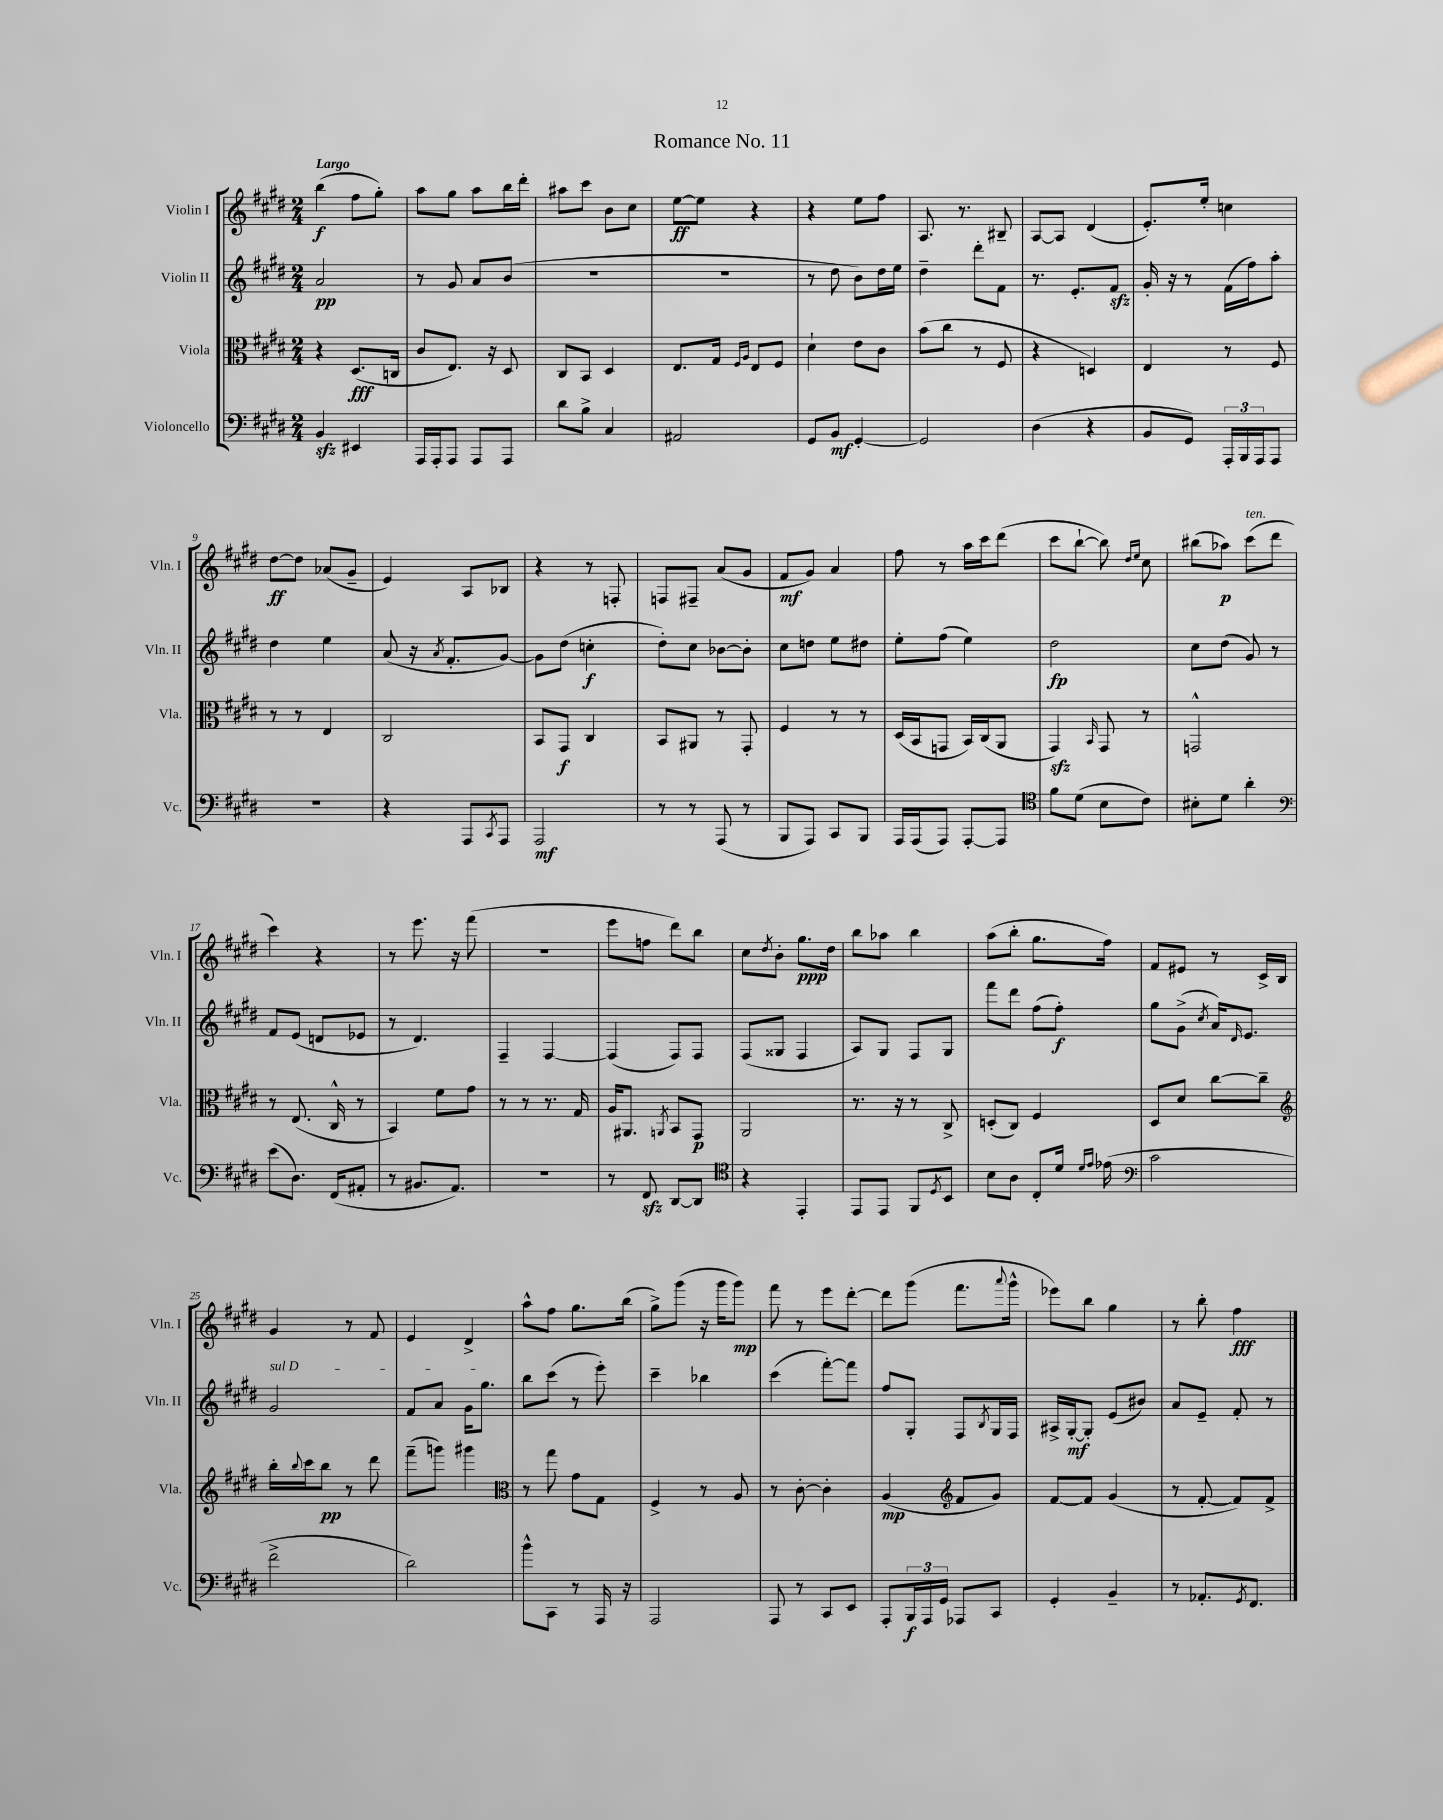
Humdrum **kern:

**kern	**dynam	**kern	**dynam	**kern	**dynam	**kern	**dynam
*part4	*part4	*part3	*part3	*part2	*part2	*part1	*part1
*staff4	*staff4	*staff3	*staff3	*staff2	*staff2	*staff1	*staff1
*I"Violoncello	*	*I"Viola	*	*I"Violin II	*	*I"Violin I	*
*I'Vc.	*	*I'Vla.	*	*I'Vln. II	*	*I'Vln. I	*
*clefF4	*	*clefC3	*	*clefG2	*	*clefG2	*
*k[f#c#g#d#]	*	*k[f#c#g#d#]	*	*k[f#c#g#d#]	*	*k[f#c#g#d#]	*
*M2/4	*	*M2/4	*	*M2/4	*	*M2/4	*
=1	=1	=1	=1	=1	=1	=1	=1
!	!	!	!	!	!	!LO:TX:a:B:t=Largo	!
4BBzz/	.	4r	.	2a/	pp	(4bb\	f
4EE#X/	.	(8.D#/L	fff	.	.	8ff#\L	.
.	.	.	.	.	.	8gg#'\J)	.
.	.	16Cn/Jk	.	.	.	.	.
=2	=2	=2	=2	=2	=2	=2	=2
16AAA/LL	.	8c#/L	.	8r	.	8aa\L	.
16AAA'/J	.	.	.	.	.	.	.
8AAA/J	.	8.E/J)	.	8g#/	.	8gg#\J	.
8AAA/L	.	.	.	8a/L	.	8aa\L	.
.	.	16r	.	.	.	.	.
8AAA/J	.	8D#/	.	(8b/J	.	16bb\L	.
.	.	.	.	.	.	16ddd#'\JJ	.
=3	=3	=3	=3	=3	=3	=3	=3
8d#\L	.	8C#/L	.	2r	.	8aa#X\L	.
8B^\J	.	8BB/J	.	.	.	8ccc#\J	.
4C#/	.	4D#/	.	.	.	8b\L	.
.	.	.	.	.	.	8cc#\J	.
=4	=4	=4	=4	=4	=4	=4	=4
2AA#X/	.	8.E/L	.	2r	.	[8ee\L	ff
.	.	.	.	.	.	8ee\J]	.
.	.	16G#/Jk	.	.	.	.	.
.	.	16qqF#/LL	.	.	.	.	.
.	.	16qqA/JJ	.	.	.	.	.
.	.	8E/L	.	.	.	4r	.
.	.	8F#/J	.	.	.	.	.
=5	=5	=5	=5	=5	=5	=5	=5
8GG#/L	.	4d#`\	.	8r	.	4r	.
8BB/J	mf	.	.	8dd#\	.	.	.
[4GG#'/	.	8e\L	.	8b\L)	.	8ee\L	.
.	.	8c#\J	.	16dd#\L	.	8ff#\J	.
.	.	.	.	16ee\JJ	.	.	.
=6	=6	=6	=6	=6	=6	=6	=6
2GG#/]	.	(8b\L	.	4dd#~\	.	8.A/	.
.	.	8cc#\J	.	.	.	.	.
.	.	.	.	.	.	8.r	.
.	.	8r	.	8ddd#'\L	.	.	.
.	.	8F#/	.	8f#\J	.	8B#X~/	.
=7	=7	=7	=7	=7	=7	=7	=7
(4D#\	.	4r	.	8.r	.	[8A/L	.
.	.	.	.	.	.	8A/J]	.
.	.	.	.	8.e'/L	.	.	.
4r	.	4Dn/)	.	.	.	(4d#/	.
.	.	.	.	8f#zz/J	.	.	.
=8	=8	=8	=8	=8	=8	=8	=8
8BB/L	.	4E/	.	16g#'/	.	8.e'/L)	.
.	.	.	.	16r	.	.	.
8GG#/J)	.	.	.	8r	.	.	.
.	.	.	.	.	.	16ee'/Jk	.
24AAA'/LL	.	8r	.	(16f#\LL	.	4ccn\	.
24BBB/	.	.	.	.	.	.	.
.	.	.	.	16ff#\J)	.	.	.
24AAA/J	.	.	.	.	.	.	.
8AAA/J	.	8F#/	.	8aa'\J	.	.	.
!!LO:LB:g=z
=9	=9	=9	=9	=9	=9	=9	=9
2r	.	8r	.	4dd#\	.	[8dd#\L	ff
.	.	8r	.	.	.	8dd#\J]	.
.	.	4E/	.	4ee\	.	(8a-X/L	.
.	.	.	.	.	.	8g#~/J	.
=10	=10	=10	=10	=10	=10	=10	=10
4r	.	2C#/	.	(8a/	.	4e/)	.
.	.	.	.	16r	.	.	.
.	.	.	.	8qa/	.	.	.
.	.	.	.	8.f#'/L	.	.	.
8AAA/L	.	.	.	.	.	8A/L	.
8qCC#/	.	.	.	.	.	.	.
8AAA/J	.	.	.	[8g#/J)	.	8B-X/J	.
=11	=11	=11	=11	=11	=11	=11	=11
2AAA/	mf	8BB/L	.	8g#\L]	.	4r	.
.	.	8GG#/J	f	(8dd#\J	.	.	.
.	.	4C#/	.	4ccn'\	f	8r	.
.	.	.	.	.	.	8Fn'/	.
=12	=12	=12	=12	=12	=12	=12	=12
8r	.	8BB/L	.	8dd#'\L)	.	8Fn/L	.
8r	.	8AA#X/J	.	8cc#\J	.	8F#X~/J	.
(8AAA/	.	8r	.	[8b-X\L	.	(8a/L	.
8r	.	8GG#'/	.	8b-'\J]	.	8g#/J	.
=13	=13	=13	=13	=13	=13	=13	=13
8BBB/L	.	4F#/	.	8cc#\L	.	8f#/L	mf
8AAA/J)	.	.	.	8ddn\J	.	8g#/J)	.
8CC#/L	.	8r	.	8ee\L	.	4a/	.
8BBB/J	.	8r	.	8dd#X\J	.	.	.
=14	=14	=14	=14	=14	=14	=14	=14
16AAA/LL	.	(16D#/LL	.	8ee'\L	.	8ff#\	.
(16AAA/J	.	16BB/J	.	.	.	.	.
8AAA/J)	.	8GGn/J	.	(8ff#\J	.	8r	.
[8AAA'/L	.	16BB/LL)	.	4ee\)	.	16aa\LL	.
.	.	(16C#/J	.	.	.	16ccc#\J	.
8AAA/J]	.	8AA/J	.	.	.	(8ddd#\J	.
=15	=15	=15	=15	=15	=15	=15	=15
*clefC4	*	*	*	*	*	*	*
8f#\L	.	4GG#zz/)	.	2dd#\	fp	8ccc#\L	.
(8d#\J	.	.	.	.	.	[8bb`\J	.
.	.	16qqBB/	.	.	.	.	.
8B\L	.	8GG#/	.	.	.	8bb\])	.
.	.	.	.	.	.	16qqdd#/LL	.
.	.	.	.	.	.	16qqee/JJ	.
8c#\J)	.	8r	.	.	.	8cc#\	.
=16	=16	=16	=16	=16	=16	=16	=16
8B#X'\L	.	2GGn^^/	.	8cc#\L	.	(8bb#X\L	.
8d#\J	.	.	.	(8dd#\J	.	8aa-X\J)	p
!	!	!	!	!	!	!LO:TX:a:i:t=ten.	!
4a'\	.	.	.	8g#/)	.	(8ccc#\L	.
.	.	.	.	8r	.	8ddd#\J	.
!!LO:LB:g=z
=17	=17	=17	=17	=17	=17	=17	=17
*clefF4	*	*	*	*	*	*	*
(8e\L	.	8r	.	8f#/L	.	4ccc#\)	.
8.D#\J)	.	(8.E/	.	(8e/J	.	.	.
.	.	.	.	8dn/L	.	4r	.
(16FF#/KL	.	16C#^^/	.	.	.	.	.
8AA#X'/J	.	8r	.	8e-X/J	.	.	.
=18	=18	=18	=18	=18	=18	=18	=18
8r	.	4BB/)	.	8r	.	8r	.
8.BB#X/L	.	.	.	4.d#/)	.	8.eee\	.
.	.	8f#\L	.	.	.	.	.
8.AA/J)	.	.	.	.	.	16r	.
.	.	8g#\J	.	.	.	(8fff#\	.
=19	=19	=19	=19	=19	=19	=19	=19
2r	.	8r	.	4F#~/	.	2r	.
.	.	8r	.	.	.	.	.
.	.	8.r	.	[4F#/	.	.	.
.	.	16G#/	.	.	.	.	.
=20	=20	=20	=20	=20	=20	=20	=20
8r	.	16A/KL	.	(4F#/]	.	8eee\L	.
.	.	8.AA#X/J	.	.	.	.	.
8FF#zz/	.	.	.	.	.	8ffn\J	.
.	.	8qAAn/	.	.	.	.	.
[8DD#/L	.	8BB/L	.	8F#/L)	.	8ddd#\L)	.
8DD#/J]	.	8GG#/J	p	8F#/J	.	8bb\J	.
=21	=21	=21	=21	=21	=21	=21	=21
*clefC4	*	*	*	*	*	*	*
4r	.	2AA/	.	(8F#/L	.	8cc#\L	.
.	.	.	.	.	.	8qdd#/	.
.	.	.	.	8G##X/J	.	8b'\J	.
4EE'/	.	.	.	4F#/	.	8.gg#\L	ppp
.	.	.	.	.	.	16dd#\Jk	.
=22	=22	=22	=22	=22	=22	=22	=22
8EE/L	.	8.r	.	8A/L)	.	8bb\L	.
8EE/J	.	.	.	8G#/J	.	8aa-X\J	.
.	.	16r	.	.	.	.	.
8FF#/L	.	8r	.	8F#/L	.	4bb\	.
8qD#/	.	.	.	.	.	.	.
8BB/J	.	8C#^/	.	8G#/J	.	.	.
=23	=23	=23	=23	=23	=23	=23	=23
8B\L	.	(8Dn'/L	.	8fff#\L	.	(8aa\L	.
8A\J	.	8C#/J)	.	8ddd#\J	.	8bb'\J	.
8C#'/L	.	4F#/	.	(8ff#\L	.	8.gg#\L	.
16d#/Jk	.	.	.	8ff#'\J)	f	.	.
16qqd#/LL	.	.	.	.	.	.	.
16qqe/JJ	.	.	.	.	.	.	.
(16e-X\	.	.	.	.	.	16ff#\Jk)	.
=24	=24	=24	=24	=24	=24	=24	=24
*clefF4	*	*	*	*	*	*	*
2c#\	.	8D#/L	.	8gg#\L	.	8f#/L	.
.	.	8d#/J	.	(8g#^\J	.	8e#X/J	.
.	.	.	.	8qcc#/	.	.	.
.	.	[8cc#\L	.	16a/KL)	.	8r	.
.	.	.	.	16qqd#/	.	.	.
.	.	.	.	8.e/J	.	.	.
.	.	8cc#~\J]	.	.	.	16c#^/LL	.
.	.	.	.	.	.	16B/JJ	.
!!LO:LB:g=z
=25	=25	=25	=25	=25	=25	=25	=25
*	*	*clefG2	*	*	*	*	*
!	!	!	!	!LO:TX:a:i:t=sul D	!	!	!
2f#^\	.	16bb'\LL	.	2g#/	.	4g#/	.
.	.	8qqbb/	.	.	.	.	.
.	.	16ccc#\J	.	.	.	.	.
.	.	8bb\J	pp	.	.	.	.
.	.	8r	.	.	.	8r	.
.	.	8ddd#\	.	.	.	8f#/	.
=26	=26	=26	=26	=26	=26	=26	=26
2d#\)	.	(8fff#~\L	.	8f#/L	.	4e/	.
.	.	8gggn\J)	.	8a/J	.	.	.
.	.	4ggg#X\	.	16g#\KL	.	4d#^/	.
.	.	.	.	8.gg#\J	.	.	.
=27	=27	=27	=27	=27	=27	=27	=27
*	*	*clefC3	*	*	*	*	*
8b^^\L	.	8r	.	8bb\L	.	8aa^^\L	.
8CC#\J	.	8gg#\	.	(8ccc#\J	.	8ff#\J	.
8r	.	8g#\L	.	8r	.	8.gg#\L	.
16AAA/	.	8G#\J	.	8eee'\)	.	.	.
16r	.	.	.	.	.	(16bb\Jk	.
=28	=28	=28	=28	=28	=28	=28	=28
2AAA/	.	4F#^/	.	4ccc#~\	.	8gg#^\L)	.
.	.	.	.	.	.	(8ggg#\J	.
.	.	8r	.	4bb-X\	.	16r	.
.	.	.	.	.	.	16ggg#\KL	.
.	.	8A/	.	.	.	8ggg#\J)	mp
=29	=29	=29	=29	=29	=29	=29	=29
8AAA/	.	8r	.	(4ccc#\	.	8fff#\	.
8r	.	[8c#'\	.	.	.	8r	.
8CC#/L	.	4c#'\]	.	[8fff#'\L)	.	8eee\L	.
8EE/J	.	.	.	8fff#\J]	.	[8ddd#'\J	.
=30	=30	=30	=30	=30	=30	=30	=30
8AAA'/L	.	(4A/	mp	8ff#/L	.	8ddd#\L]	.
24BBB/L	f	.	.	8G#'/J	.	(8ggg#\J	.
24AAA/	.	.	.	.	.	.	.
24GG#/JJ	.	.	.	.	.	.	.
*	*	*clefG2	*	*	*	*	*
8AAA-X/L	.	8f#/L	.	8F#/L	.	8.fff#\L	.
.	.	.	.	8qB/	.	.	.
8CC#/J	.	8g#/J)	.	16G#/L	.	.	.
.	.	.	.	.	.	8qqaaa/	.
.	.	.	.	16F#/JJ	.	16ggg#^^\Jk	.
=31	=31	=31	=31	=31	=31	=31	=31
4GG#'/	.	[8f#/L	.	16A#X^/LL	.	8eee-X\L)	.
.	.	.	.	[16G#'/J	mf	.	.
.	.	8f#/J]	.	8G#'/J]	.	8bb\J	.
4BB~/	.	(4g#/	.	(8e/L	.	4gg#\	.
.	.	.	.	8b#X/J)	.	.	.
=32	=32	=32	=32	=32	=32	=32	=32
8r	.	8r	.	8a/L	.	8r	.
8.AA-X'/L	.	[8f#'/	.	8e~/J	.	8bb'\	.
.	.	8f#/L])	.	8f#'/	.	4ff#\	fff
8qGG#/	.	.	.	.	.	.	.
8.FF#/J	.	.	.	.	.	.	.
.	.	8f#^/J	.	8r	.	.	.
==	==	==	==	==	==	==	==
*-	*-	*-	*-	*-	*-	*-	*-
